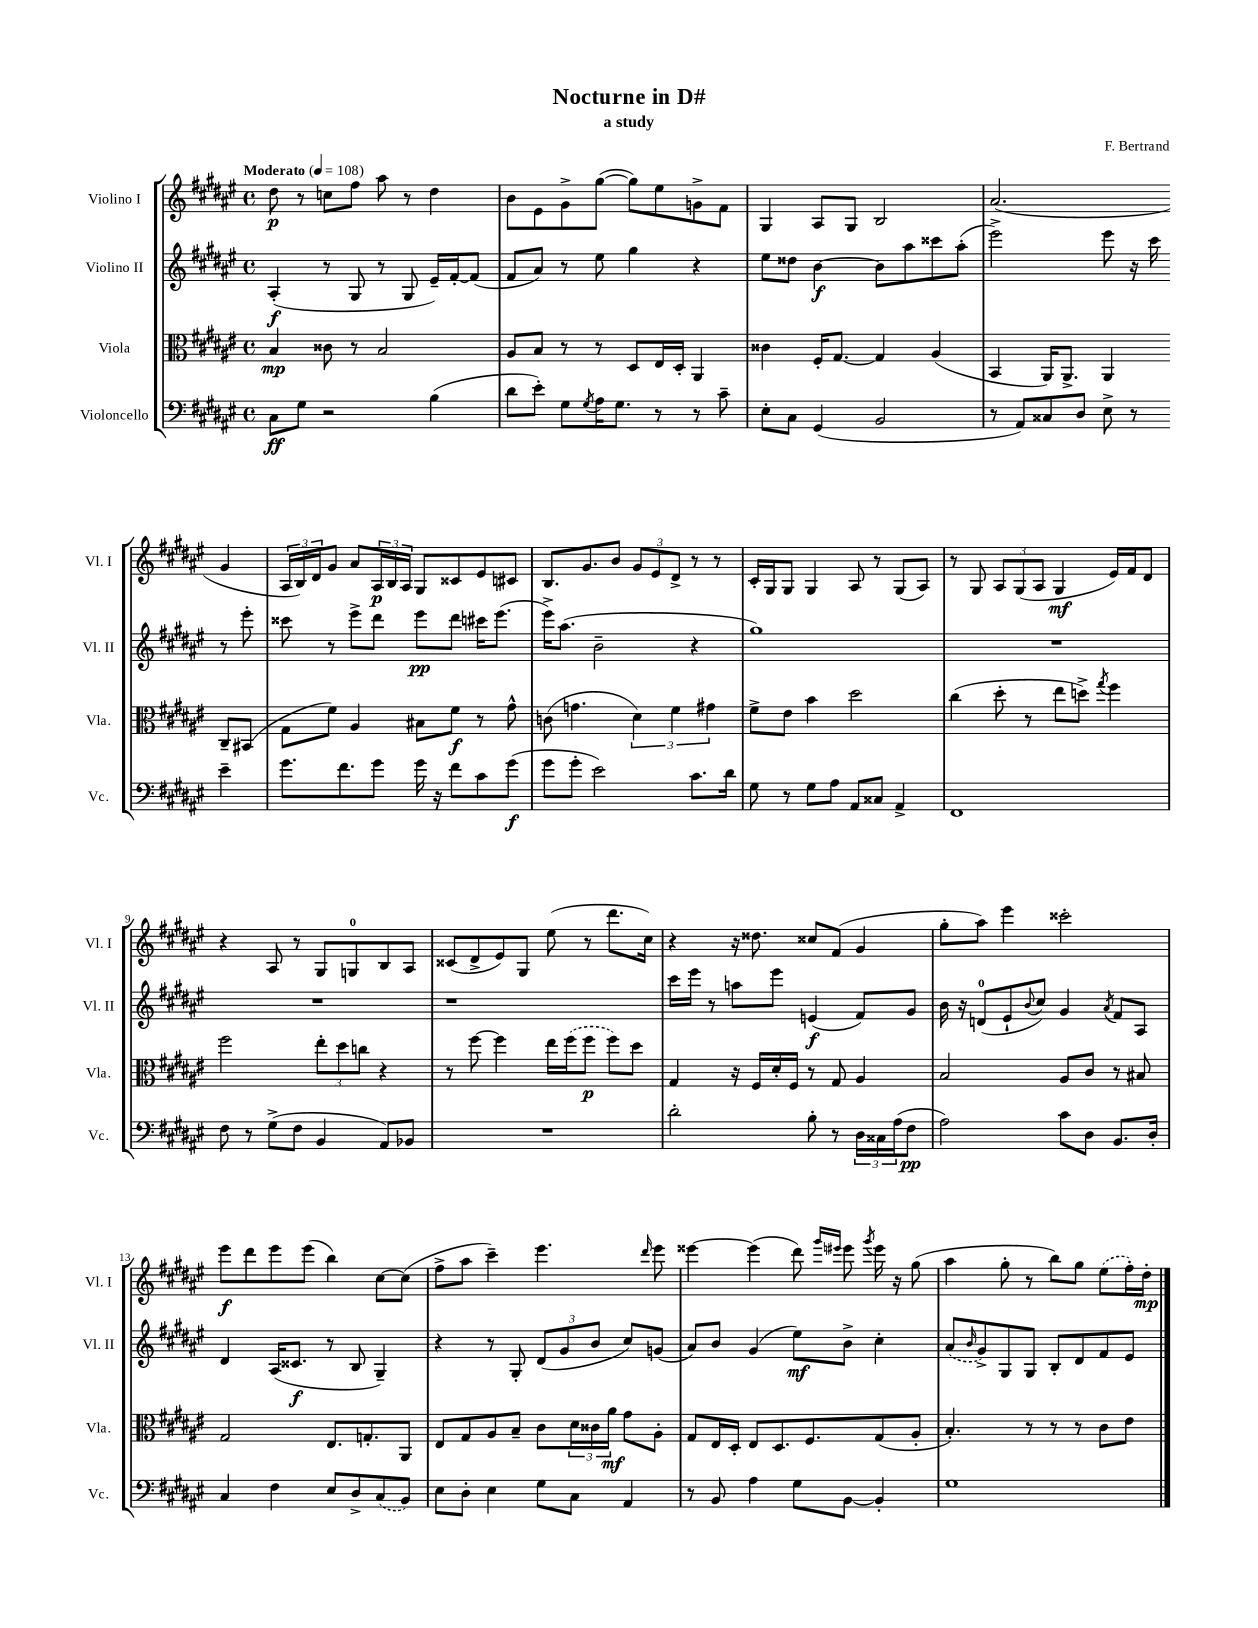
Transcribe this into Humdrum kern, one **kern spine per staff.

**kern	**kern	**kern	**kern
*staff4	*staff3	*staff2	*staff1
*clefF4	*clefC3	*clefG2	*clefG2
*k[f#c#g#d#a#e#]	*k[f#c#g#d#a#e#]	*k[f#c#g#d#a#e#]	*k[f#c#g#d#a#e#]
*M4/4	*M4/4	*M4/4	*M4/4
*met(c)	*met(c)	*met(c)	*met(c)
*MM108	*MM108	*MM108	*MM108
8C#	4B	(4A#'	8dd#
8G#	.	.	8r
2r	8c##	8r	8cc
.	8r	8G#	8ff#
.	2B	8r	8aa#
.	.	8G#	8r
(4B	.	16e#~)	4dd#
.	.	[16f#'	.
.	.	(8f#]	.
=	=	=	=
8d#	8A#	8f#	8b
8e#')	8B	8a#)	8e#
8G#	8r	8r	8g#^
8qG#	.	.	.
16A#	8r	8ee#	([8gg#
8.G#	.	.	.
.	8D#	4gg#	8gg#])
8r	16E#	.	8ee#
.	16D#'	.	.
8r	4AA#	4r	8g^
8c#~	.	.	8f#
=	=	=	=
8E#'	4c##	8ee#	4G#
8C#	.	8dd##	.
(4GG#	16F#'	[4b	8A#
.	[8.G#	.	.
.	.	.	8G#
2BB	4G#]	8b]	2B
.	.	8aa#	.
.	(4A#	8ccc##	.
.	.	(8aa#'	.
=	=	=	=
8r	4BB	2eee#^)	(2.a#
8AA#)	.	.	.
8C##	16AA#)	.	.
.	8.AA#^	.	.
8D#	.	.	.
8E#^	4AA#	8eee#	.
8r	.	16r	.
.	.	16ccc#	.
4e#~	8C#~	8r	4g#
.	(8BB#	8eee#'	.
=	=	=	=
8.g#	8G#	8ccc##	24A#
.	.	.	24B)
.	.	.	24d#
.	8f#)	8r	8g#
8.f#	.	.	.
.	4A#	8eee#^	8a#
8g#	.	8ddd#	24A#
.	.	.	24B
.	.	.	24A#
16g#	8B#	8eee#	8G#
16r	.	.	.
8f#	8f#	8ddd#	8c##
8c#	8r	16ccc#	8e#
.	.	(8.eee#	.
(8g#	8g#^^	.	8c#
=	=	=	=
8g#	(8c	16eee#^)	8.B
.	.	(8.aa#	.
8g#'	4.g	.	.
.	.	.	8.g#
2e#)	.	2b~	.
.	.	.	8b
.	6d#)	.	12g#
.	.	.	12e#
.	6f#	.	12d#^
8.c#	.	4r	8r
.	6g#	.	.
.	.	.	8r
16d#	.	.	.
=	=	=	=
8G#	8f#^	1gg#)	16c#'
.	.	.	16G#
8r	8e#	.	8G#
8G#	4b	.	4G#
8A#	.	.	.
8AA#	2dd#	.	8A#
8C##	.	.	8r
4AA#^	.	.	(8G#
.	.	.	8A#)
=	=	=	=
1FF#	(4cc#	1r	8r
.	.	.	8G#
.	8dd#'	.	12A#
.	.	.	(12G#
.	8r	.	.
.	.	.	12A#
.	8ee#	.	4G#
.	8dd^)	.	.
.	8qgg#	.	.
.	4ff#	.	16e#)
.	.	.	16f#
.	.	.	8d#
=	=	=	=
8F#	2ff#	1r	4r
8r	.	.	.
(8G#^	.	.	8A#
8F#	.	.	8r
4BB	12ee#'	.	8G#
.	12dd#	.	.
.	.	.	8G
.	12cc	.	.
8AA#)	4r	.	8B
8BB-	.	.	8A#
=	=	=	=
1r	8r	1r	(8c##
.	[8ff#	.	8d#^
.	4ff#]	.	8e#)
.	.	.	8G#
.	16ee#	.	(8ee#
.	(16ff#	.	.
.	8ff#	.	8r
.	8ff#)	.	8.ddd#
.	8dd#	.	.
.	.	.	16cc#)
=	=	=	=
2d#'	4G#	16ccc#	4r
.	.	16eee#	.
.	.	8r	.
.	16r	8aa	16r
.	16F#	.	8.dd##
.	16d#'	8eee#	.
.	16F#	.	.
8B'	8r	(4e	8cc##
8r	8G#	.	(8f#
24D#	4A#	8f#)	4g#
24C##	.	.	.
(24A#	.	.	.
8F#	.	8g#	.
=	=	=	=
2A#)	2B	16b	8gg#'
.	.	16r	.
.	.	(8d	8aa#)
.	.	8e#`	4eee#
.	.	8qqb	.
.	.	8cc#)	.
8c#	8A#	4g#	2ccc##'
8D#	8c#	.	.
.	.	8qa#	.
8.BB	8r	8f#	.
.	8B#	8A#	.
16D#'	.	.	.
=	=	=	=
4C#	2G#	4d#	8eee#
.	.	.	8ddd#
4F#	.	(16A#	8eee#
.	.	8.c##	.
.	.	.	(8eee#
8E#	8.E#	8r	4bb)
8D#^	.	8B	.
.	8.G'	.	.
(8C#	.	4G#~)	[8cc#
8BB)	8AA#	.	(8cc#]
=	=	=	=
8E#	8E#	4r	8ff#^
8D#'	8G#	.	8aa#
4E#	8A#	8r	4ccc#~)
.	8B~	8G#'	.
8G#	8c#	(12d#	4.eee#
.	.	12g#	.
8C#	24d#	.	.
.	24c##	12b	.
.	24a#	.	.
4AA#	8g#	8cc#)	.
.	.	.	16qqddd#
.	8A#'	(8g	8eee#
=	=	=	=
8r	8G#	8a#)	[4eee##
8BB	16E#	8b	.
.	16D#'	.	.
4A#	8E#	(4g#	(4eee##]
.	8.D#	.	.
8G#	.	8ee#)	8ddd#)
.	8.F#	.	.
.	.	.	16qqggg#
.	.	.	16qqeee#
[8BB	.	8b^	8eee#
.	.	.	8qggg#
4BB']	(8G#	4cc#'	16eee#
.	.	.	16r
.	8A#'	.	(8gg#
=	=	=	=
1G#	4.B')	(8a#	4aa#
.	.	16qqb	.
.	.	8g#^)	.
.	.	8G#	8gg#'
.	8r	8G#	8r
.	8r	8B'	8bb)
.	8r	8d#	8gg#
.	8c#	8f#	(8ee#
.	8e#	8e#	16ff#')
.	.	.	16dd#'
==	==	==	==
*-	*-	*-	*-
